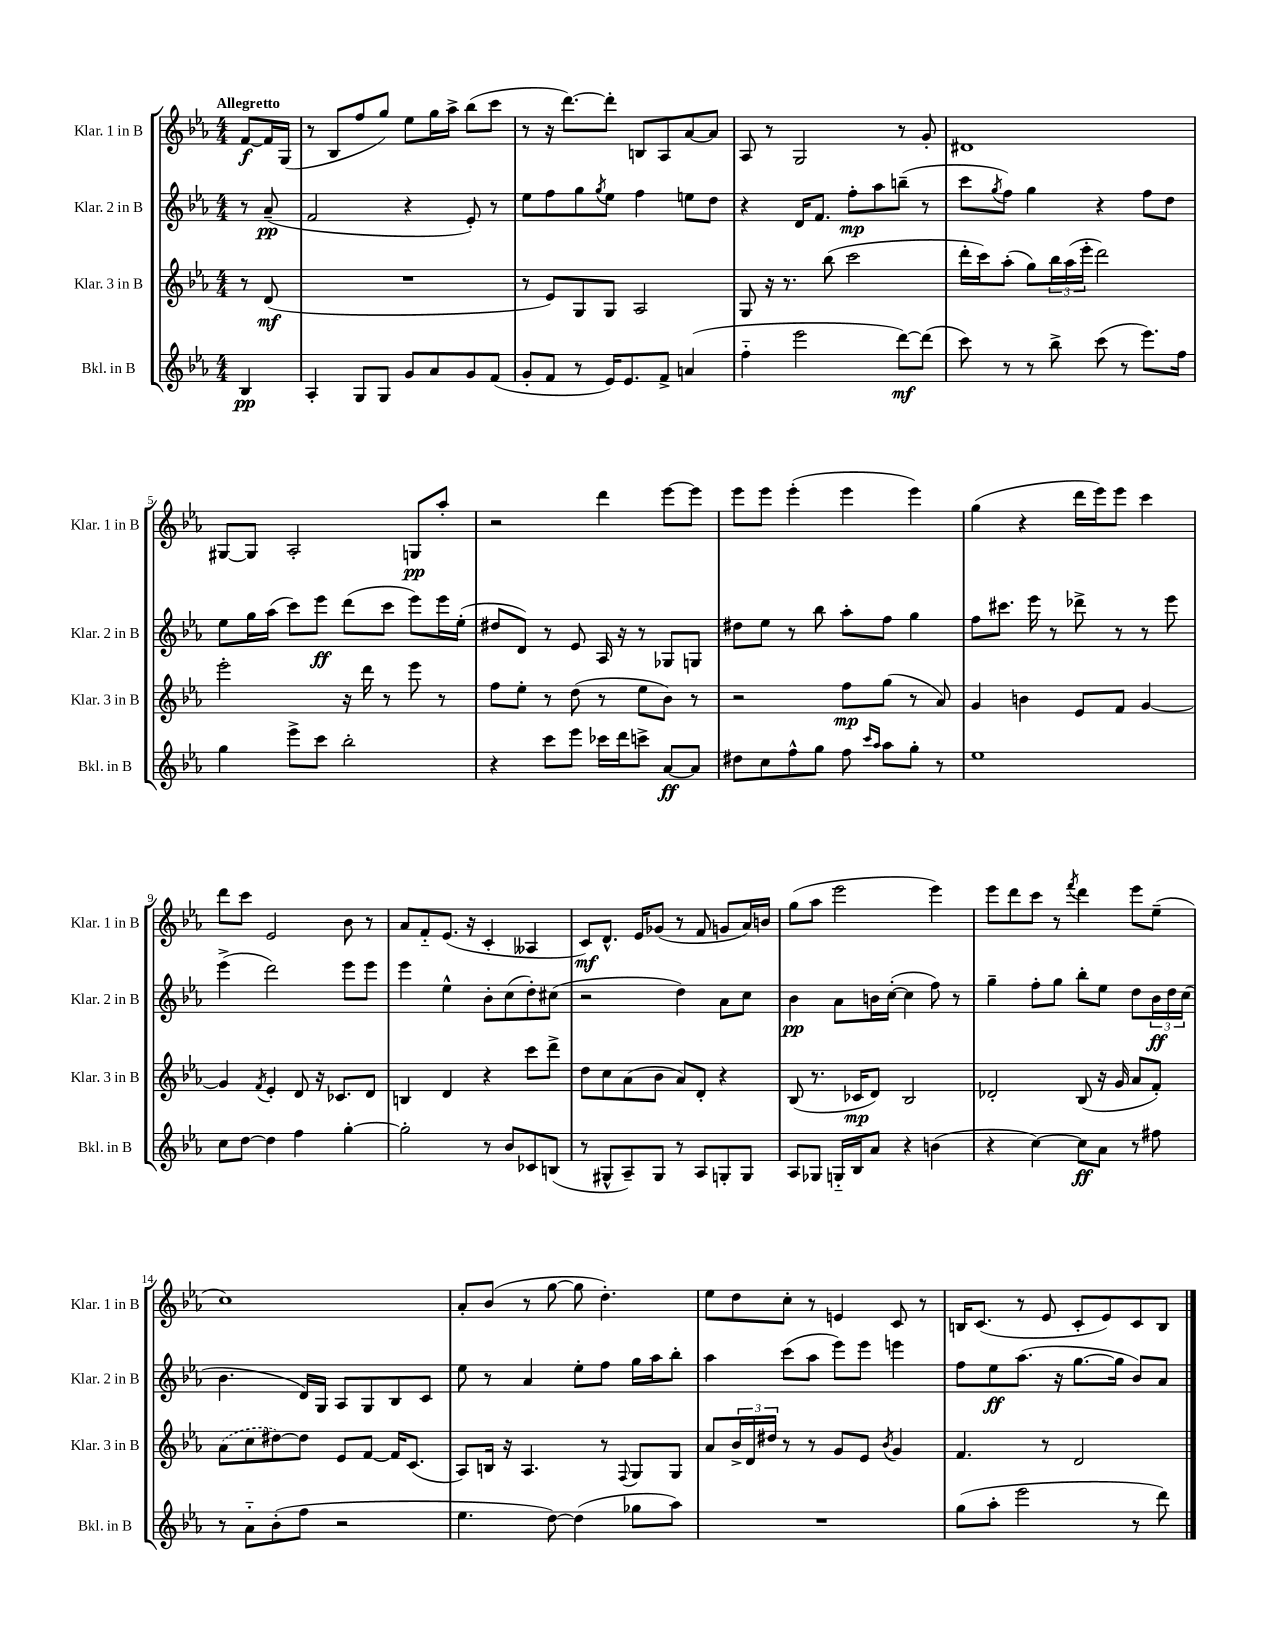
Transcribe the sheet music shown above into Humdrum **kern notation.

**kern	**dynam	**kern	**dynam	**kern	**dynam	**kern	**dynam
*part4	*part4	*part3	*part3	*part2	*part2	*part1	*part1
*staff4	*staff4	*staff3	*staff3	*staff2	*staff2	*staff1	*staff1
*I"Bkl. in B	*	*I"Klar. 3 in B	*	*I"Klar. 2 in B	*	*I"Klar. 1 in B	*
*I'Bkl. in B	*	*I'Klar. 3 in B	*	*I'Klar. 2 in B	*	*I'Klar. 1 in B	*
*clefG2	*	*clefG2	*	*clefG2	*	*clefG2	*
*k[b-e-a-]	*	*k[b-e-a-]	*	*k[b-e-a-]	*	*k[b-e-a-]	*
*M4/4	*	*M4/4	*	*M4/4	*	*M4/4	*
=	=	=	=	=	=	=	=
!	!	!	!	!	!	!LO:TX:a:B:t=Allegretto	!
4B-/	pp	8r	.	8r	.	[8f/L	f
.	.	(8d/	mf	(8a-~/	pp	16f/L]	.
.	.	.	.	.	.	(16G/JJ	.
=1	=1	=1	=1	=1	=1	=1	=1
4A-'/	.	1r	.	2f/	.	8r	.
.	.	.	.	.	.	8B-/L	.
8G/L	.	.	.	.	.	8ff/	.
8G/J	.	.	.	.	.	8gg/J)	.
8g/L	.	.	.	4r	.	8ee-\L	.
8a-/	.	.	.	.	.	16gg\L	.
.	.	.	.	.	.	16aa-^\JJ	.
8g/	.	.	.	8e-'/)	.	(8bb-\L	.
(8f/J	.	.	.	8r	.	8ccc\J	.
=2	=2	=2	=2	=2	=2	=2	=2
8g'/L	.	8r	.	8ee-\L	.	8r	.
8f/J	.	8e-/L)	.	8ff\	.	16r	.
.	.	.	.	.	.	[8.ddd\L)	.
8r	.	8G/	.	8gg\	.	.	.
.	.	.	.	8qgg/	.	.	.
16e-/KL)	.	8G/J	.	8ee-\J	.	8ddd'\J]	.
8.e-/	.	.	.	.	.	.	.
.	.	2A-/	.	4ff\	.	8Bn/L	.
8f^/J	.	.	.	.	.	8A-/	.
(4an/	.	.	.	8een\L	.	[8a-/	.
.	.	.	.	8dd\J	.	8a-/J]	.
=3	=3	=3	=3	=3	=3	=3	=3
4ff\	.	8G/	.	4r	.	8A-/	.
.	.	16r	.	.	.	8r	.
.	.	8.r	.	.	.	.	.
2eee-\	.	.	.	16d/KL	.	2G/	.
.	.	.	.	8.f/J	.	.	.
.	.	(8bb-\	.	.	.	.	.
.	.	2ccc\	.	8ff'\L	mp	.	.
.	.	.	.	8aa-\	.	.	.
[8ddd\L)	mf	.	.	(8bbn~\J	.	8r	.
(8ddd\J]	.	.	.	8r	.	8g'/	.
=4	=4	=4	=4	=4	=4	=4	=4
8ccc\)	.	16ddd'\LL	.	8ccc\L	.	1d#X	.
.	.	16ccc\J)	.	.	.	.	.
.	.	.	.	8qgg/	.	.	.
8r	.	(8aa-'\J	.	8ff\J)	.	.	.
8r	.	8gg\L)	.	4gg\	.	.	.
8bb-^\	.	24bb-\L	.	.	.	.	.
.	.	(24aa-\	.	.	.	.	.
.	.	24eee-'\JJ	.	.	.	.	.
(8ccc\	.	2ddd\)	.	4r	.	.	.
8r	.	.	.	.	.	.	.
8.eee-\L)	.	.	.	8ff\L	.	.	.
.	.	.	.	8dd\J	.	.	.
16ff\Jk	.	.	.	.	.	.	.
!!LO:LB:g=z
=5	=5	=5	=5	=5	=5	=5	=5
4gg\	.	2eee-'\	.	8ee-\L	.	[8G#X/L	.
.	.	.	.	16gg\L	.	8G#/J]	.
.	.	.	.	(16aa-\JJ	.	.	.
8eee-^\L	.	.	.	8ccc\L)	.	2A-'/	.
8ccc\J	.	.	.	8eee-\J	ff	.	.
2bb-'\	.	16r	.	(8ddd\L	.	.	.
.	.	16ddd\	.	.	.	.	.
.	.	8r	.	8ccc\J	.	.	.
.	.	8eee-\	.	8eee-\L)	.	8Gn/L	pp
.	.	8r	.	16eee-\L	.	8aa-'/J	.
.	.	.	.	(16ee-'\JJ	.	.	.
=6	=6	=6	=6	=6	=6	=6	=6
4r	.	8ff\L	.	8dd#X/L	.	2r	.
.	.	8ee-'\J	.	8d/J)	.	.	.
8ccc\L	.	8r	.	8r	.	.	.
8eee-\J	.	(8dd\	.	8e-/	.	.	.
16ccc-X\LL	.	8r	.	16A-/	.	4ddd\	.
16ddd\J	.	.	.	16r	.	.	.
8cccn^\J	.	8ee-\L	.	8r	.	.	.
[8a-/L	ff	8b-\J)	.	8G-X/L	.	[8eee-\L	.
8a-/J]	.	8r	.	8Gn/J	.	8eee-\J]	.
=7	=7	=7	=7	=7	=7	=7	=7
8dd#X\L	.	2r	.	8dd#X\L	.	8eee-\L	.
8cc\	.	.	.	8ee-\J	.	8eee-\J	.
8ff^^\	.	.	.	8r	.	(4eee-'\	.
8gg\J	.	.	.	8bb-\	.	.	.
8ff\	.	8ff\L	mp	8aa-'\L	.	4eee-\	.
16qqccc/LL	.	.	.	.	.	.	.
16qqaa-/JJ	.	.	.	.	.	.	.
8aa-\L	.	(8gg\J	.	8ff\J	.	.	.
8gg'\J	.	8r	.	4gg\	.	4eee-\)	.
8r	.	8a-/)	.	.	.	.	.
=8	=8	=8	=8	=8	=8	=8	=8
1ee-	.	4g/	.	8ff\L	.	(4gg\	.
.	.	.	.	8.ccc#X\J	.	.	.
.	.	4bn\	.	.	.	4r	.
.	.	.	.	16eee-\	.	.	.
.	.	.	.	8r	.	.	.
.	.	8e-/L	.	8ddd-X^\	.	16ddd\LL	.
.	.	.	.	.	.	16eee-\J)	.
.	.	8f/J	.	8r	.	8eee-\J	.
.	.	[4g/	.	8r	.	4ccc\	.
.	.	.	.	8eee-\	.	.	.
!!LO:LB:g=z
=9	=9	=9	=9	=9	=9	=9	=9
8cc\L	.	4g/]	.	(4eee-^\	.	8ddd\L	.
[8dd\J	.	.	.	.	.	8ccc\J	.
.	.	8qf/	.	.	.	.	.
4dd\]	.	4e-'/	.	2ddd\)	.	2e-/	.
4ff\	.	8d/	.	.	.	.	.
.	.	16r	.	.	.	.	.
.	.	8.c-X/L	.	.	.	.	.
[4gg'\	.	.	.	8eee-\L	.	8b-\	.
.	.	8d/J	.	8eee-\J	.	8r	.
=10	=10	=10	=10	=10	=10	=10	=10
2gg'\]	.	4Bn/	.	4eee-\	.	8a-/L	.
.	.	.	.	.	.	8f/	.
.	.	4d/	.	4ee-^^\	.	(8.e-/J	.
.	.	.	.	.	.	16r	.
8r	.	4r	.	8b-'\L	.	4c'/	.
8b-/L	.	.	.	(8cc\	.	.	.
8c-X/	.	8ccc\L	.	8dd'\)	.	4A--X/	.
(8Bn/J	.	8ddd^\J	.	(8cc#X\J	.	.	.
=11	=11	=11	=11	=11	=11	=11	=11
8r	.	8dd\L	.	2r	.	8c/L)	mf
8G#X^^/L	.	8cc\	.	.	.	8.d^^/J	.
8A-~/)	.	(8a-\	.	.	.	.	.
.	.	.	.	.	.	16e-/KL	.
8G#/J	.	8b-\J	.	.	.	(8g-X/J	.
8r	.	8a-/L)	.	4dd\)	.	8r	.
8A-/L	.	8d'/J	.	.	.	8f/	.
8Gn'/	.	4r	.	8a-\L	.	8gn/L	.
8G/J	.	.	.	8cc\J	.	16a-/L)	.
.	.	.	.	.	.	16bn/JJ	.
=12	=12	=12	=12	=12	=12	=12	=12
8A-/L	.	(8B-/	.	4b-\	pp	(8gg\L	.
8G-X/J	.	8.r	.	.	.	8aa-\J	.
16Gn/LL	.	.	.	8a-\L	.	2eee-\	.
16B-/J	.	16c-X/KL	mp	.	.	.	.
8a-/J	.	8d/J)	.	16bn\L	.	.	.
.	.	.	.	([16cc'\JJ	.	.	.
4r	.	2B-/	.	4cc\]	.	.	.
(4bn\	.	.	.	8ff\)	.	4eee-\)	.
.	.	.	.	8r	.	.	.
=13	=13	=13	=13	=13	=13	=13	=13
4r	.	2d-X'/	.	4gg~\	.	8eee-\L	.
.	.	.	.	.	.	8ddd\	.
[4cc\)	.	.	.	8ff'\L	.	8ccc\J	.
.	.	.	.	8gg\J	.	8r	.
.	.	.	.	.	.	8qfff/	.
8cc\L]	ff	(8B-/	.	8bb-'\L	.	4ddd\	.
8a-\J	.	16r	.	8ee-\J	.	.	.
.	.	16g/	.	.	.	.	.
8r	.	8a-/L	.	8dd\L	.	8eee-\L	.
8ff#X\	.	8f'/J)	.	24b-\L	ff	(8ee-~\J	.
.	.	.	.	24dd\	.	.	.
.	.	.	.	(24cc\JJ	.	.	.
!!LO:LB:g=z
=14	=14	=14	=14	=14	=14	=14	=14
8r	.	(8a-\L	.	4.b-\	.	1cc)	.
8a-\L	.	8cc\	.	.	.	.	.
(8b-'\	.	[8dd#X\)	.	.	.	.	.
8ff\J	.	8dd#\J]	.	16d/LL)	.	.	.
.	.	.	.	16G/JJ	.	.	.
2r	.	8e-/L	.	8A-/L	.	.	.
.	.	[8f/J	.	8G/	.	.	.
.	.	16f/KL]	.	8B-/	.	.	.
.	.	(8.c/J	.	.	.	.	.
.	.	.	.	8c/J	.	.	.
=15	=15	=15	=15	=15	=15	=15	=15
4.ee-\	.	8A-/L)	.	8ee-\	.	8a-'/L	.
.	.	16Bn/Jk	.	8r	.	(8b-/J	.
.	.	16r	.	.	.	.	.
.	.	4.A-/	.	4a-/	.	8r	.
[8dd\)	.	.	.	.	.	[8gg\	.
(4dd\]	.	.	.	8ee-'\L	.	8gg\]	.
.	.	8r	.	8ff\J	.	4.dd'\)	.
.	.	8qqF/	.	.	.	.	.
8gg-X\L	.	8G/L	.	16gg\LL	.	.	.
.	.	.	.	16aa-\J	.	.	.
8aa-\J)	.	8G/J	.	8bb-'\J	.	.	.
=16	=16	=16	=16	=16	=16	=16	=16
1r	.	8a-/L	.	4aa-\	.	8ee-\L	.
.	.	24b-^/L	.	.	.	8dd\	.
.	.	24d/	.	.	.	.	.
.	.	24dd#X/JJ	.	.	.	.	.
.	.	8r	.	(8ccc\L	.	8cc'\J	.
.	.	8r	.	8aa-\J	.	8r	.
.	.	8g/L	.	8eee-\L)	.	4en/	.
.	.	8e-/J	.	8eee-\J	.	.	.
.	.	8qb-/	.	.	.	.	.
.	.	4g/	.	4eeen\	.	8c/	.
.	.	.	.	.	.	8r	.
=17	=17	=17	=17	=17	=17	=17	=17
(8gg\L	.	4.f/	.	8ff\L	.	16Bn/KL	.
.	.	.	.	.	.	(8.c/J	.
8aa-'\J	.	.	.	8ee-\	ff	.	.
2eee-\	.	.	.	(8.aa-\J	.	8r	.
.	.	8r	.	.	.	8e-/	.
.	.	.	.	16r	.	.	.
.	.	2d/	.	[8.gg\L	.	8c'/L	.
.	.	.	.	.	.	8e-/)	.
.	.	.	.	16gg\Jk]	.	.	.
8r	.	.	.	8b-/L)	.	8c/	.
8ddd\)	.	.	.	8a-/J	.	8B/J	.
==	==	==	==	==	==	==	==
*-	*-	*-	*-	*-	*-	*-	*-
